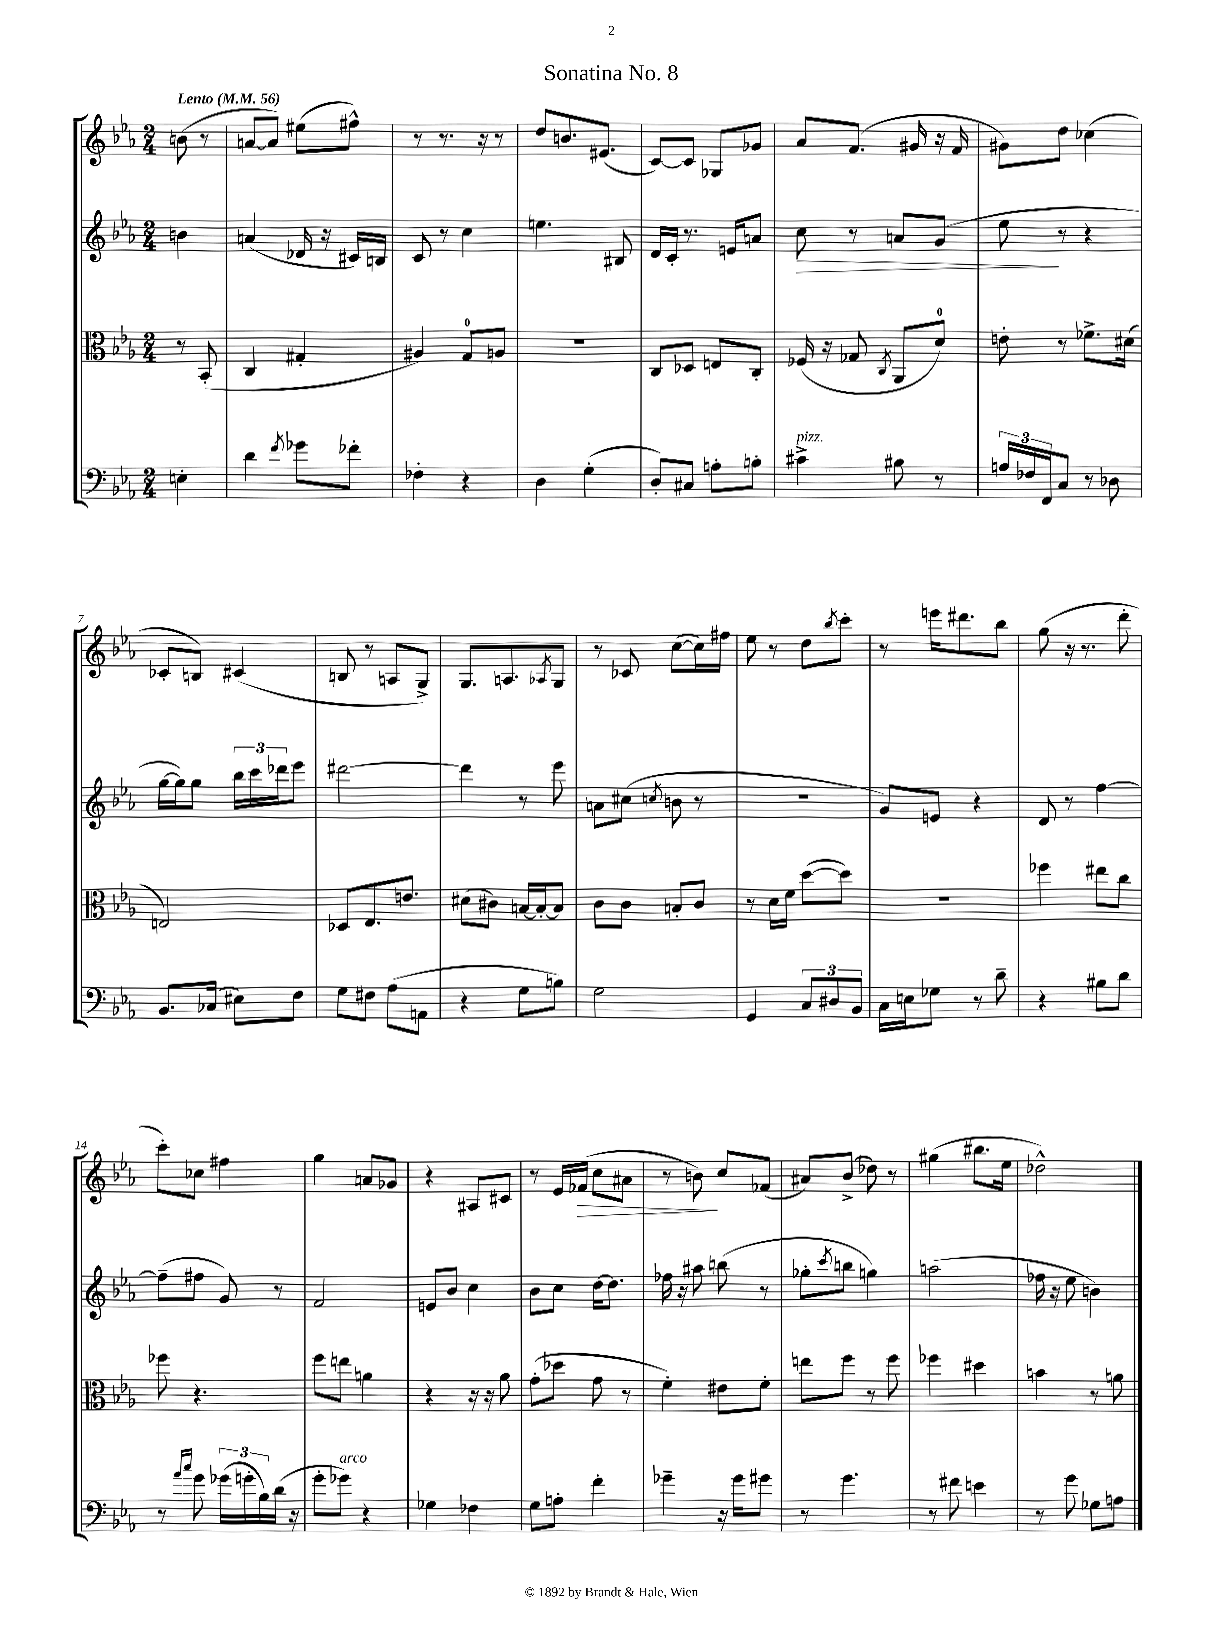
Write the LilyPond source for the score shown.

\header { title = "Sonatina No. 8" }
<<
\new StaffGroup <<
\new Staff = "s0" {
    \clef treble \key ees \major \numericTimeSignature \time 2/4 \partial 4 \tempo "Lento" 4 = 56
    b'8( r8 |
    a'8~ a'8) eis''8( fis''8-^) |
    r8 r8. r16 r8 |
    d''8 b'8. eis'8.( |
    c'8~) c'8 ges8 ges'8 |
    aes'8 f'8.( gis'16 r16 f'16 |
    gis'8) d''8 ces''4( |
    ces'8-. b8) cis'4( |
    b8 r8 a8 g8->) |
    g8. a8. \acciaccatura { aes8 } g8 |
    r8 ces'8 c''8~( c''16) fis''16 |
    ees''8 r8 d''8 \acciaccatura { bes''8 } c'''8-. |
    r8 e'''16 dis'''8. bes''8 |
    g''8( r16 r8. d'''8-. |
    c'''8-.) ces''8 fis''4 |
    g''4 a'8 ges'8 |
    r4 ais8 cis'8 |
    r8 ees'16 fes'16\>( c''8 ais'8 |
    r8 b'8\!) c''8 fes'8( |
    ais'8) bes'8->( des''8) r8 |
    gis''4( bis''8. ees''16 |
    des''2-^) \bar "|." |
}
\new Staff = "s1" {
    \clef treble \key ees \major \numericTimeSignature \time 2/4 \partial 4
    b'4 |
    a'4( des'16 r16 cis'16) b16 |
    c'8 r8 c''4 |
    e''4. bis8 |
    d'16 c'16-. r8. e'16 a'8 |
    c''8\> r8 a'8 g'8( |
    ees''8\! r8 r4 |
    g''16~ g''16) g''8 \tuplet 3/2 { bes''16 c'''16 des'''16 } ees'''8 |
    dis'''2~ |
    dis'''4 r8 ees'''8 |
    a'8 cis''8( \acciaccatura { c''8 } b'8 r8 |
    R2 |
    g'8) e'8 r4 |
    d'8 r8 f''4~ |
    f''8--( fis''8 g'8) r8 |
    f'2 |
    e'8 bes'8 c''4 |
    bes'8 c''8 d''16~ d''8. |
    fes''16 r16 ais''8 b''8( r8 |
    ges''8-. \acciaccatura { c'''8 } b''8 g''4) |
    a''2( |
    fes''16 r16 ees''8 b'4) \bar "|." |
}
\new Staff = "s2" {
    \clef alto \key ees \major \numericTimeSignature \time 2/4 \partial 4
    r8 bes,8-.( |
    c4 gis4-. |
    ais4) g8-0 a8 |
    R2 |
    c8 des8 e8 c8-. |
    fes16( r16 ges8 \acciaccatura { c8 } aes,8 d'8-0) |
    e'8-. r8 fes'8.-> dis'16( |
    e2) |
    des8 ees8. e'8. |
    dis'8( cis'8) b16~ b16~-. b8 |
    c'8 c'8 b8-. c'8 |
    r8 d'16 f'16 d''8~( d''8) |
    R2 |
    fes''4 eis''8 c''8 |
    fes''8 r4. |
    f''8 e''8 a'4 |
    r4 r16 r16 aes'8 |
    g'8-.( des''8 g'8 r8 |
    f'4-.) eis'8 f'8-. |
    e''8 f''8 r8 f''8 |
    fes''4 dis''4 |
    b'4 r8 a'8 \bar "|." |
}
\new Staff = "s3" {
    \clef bass \key ees \major \numericTimeSignature \time 2/4 \partial 4
    e4-. |
    d'4 \acciaccatura { f'8 } ges'8 fes'8-. |
    fes4-. r4 |
    d4 g4-.( |
    d8-.) cis8 a8-. b8-. |
    cis'4->^\markup { \italic "pizz." } bis8 r8 |
    \tuplet 3/2 { a16 fes16 f,16 } c8 r8 des8 |
    bes,8. ces16( eis8) f8 |
    g8 fis8 aes8( a,8 |
    r4 g8 b8) |
    g2 |
    g,4 \tuplet 3/2 { c8 dis8 bes,8 } |
    c16 e16 ges8 r8 d'8-- |
    r4 bis8 d'8 |
    r8 \grace { aes'16 c''16 } g'8 \tuplet 3/2 { ges'16( g'16-. bes16) } d'16( r16 |
    g'8-. ges'8^\markup { \italic "arco" }) r4 |
    ges4 fes4 |
    g8 a8-. f'4-. |
    ges'4-- r16 ges'16 gis'8 |
    r8 g'4. |
    r8 fis'8 e'4 |
    r8 g'8 ges8 a8 \bar "|." |
}
>>
>>
